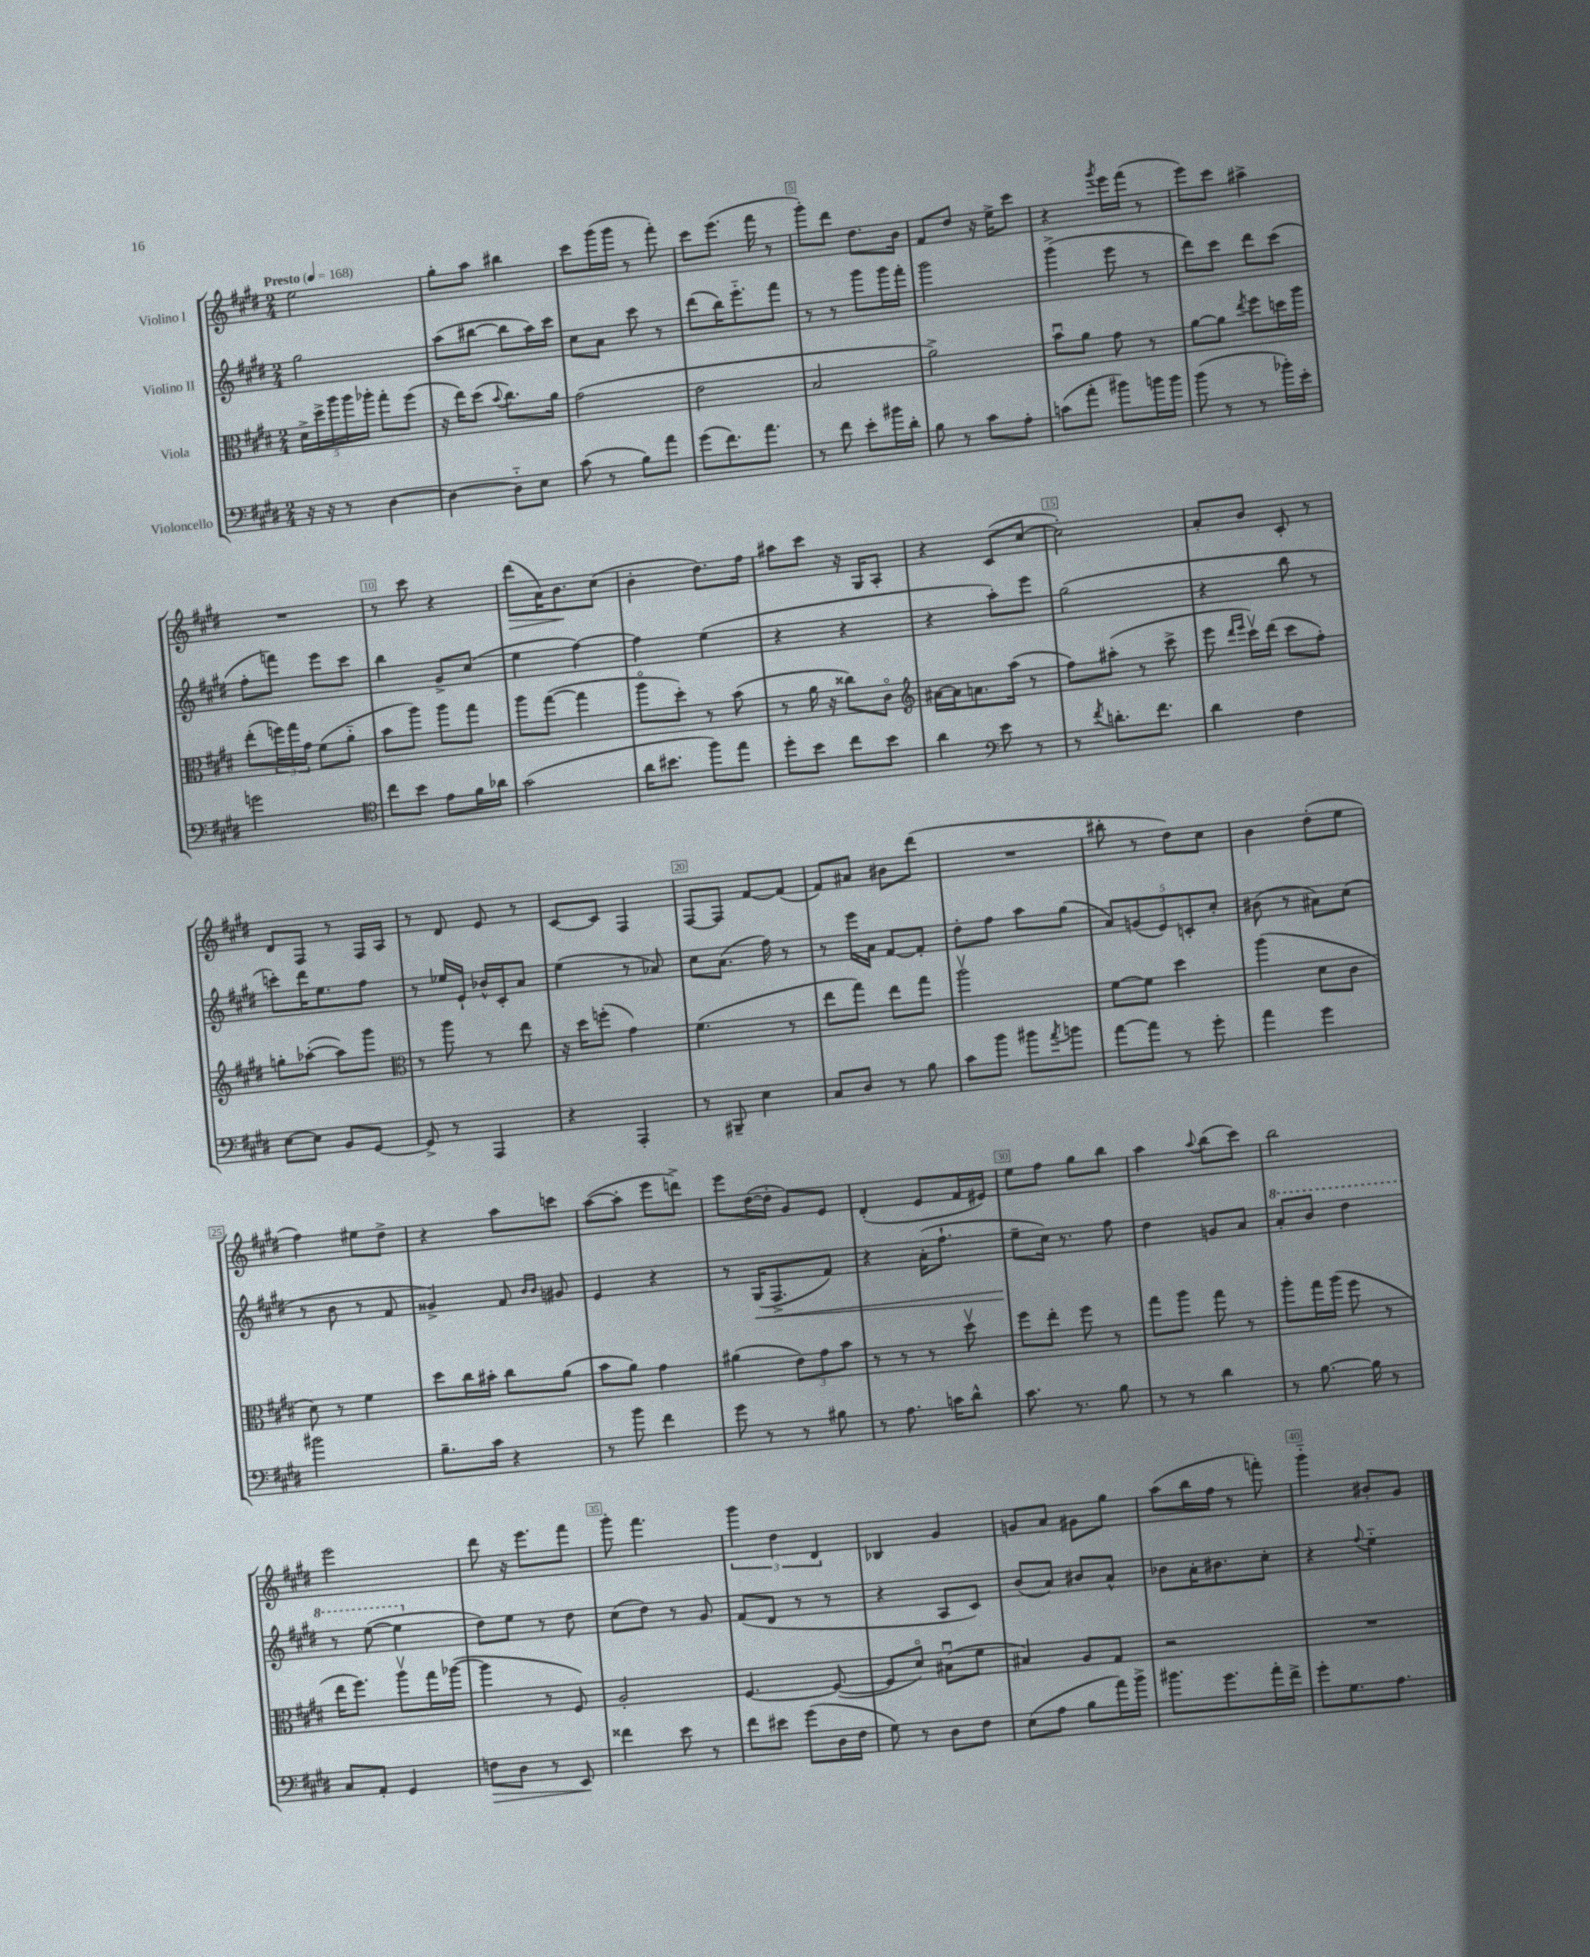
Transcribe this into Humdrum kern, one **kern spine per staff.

**kern	**dynam	**kern	**kern	**dynam	**kern	**dynam
*part4	*part4	*part3	*part2	*part2	*part1	*part1
*staff4	*staff4	*staff3	*staff2	*staff2	*staff1	*staff1
*I"Violoncello	*	*I"Viola	*I"Violino II	*	*I"Violino I	*
*clefF4	*	*clefC3	*clefG2	*	*clefG2	*
*k[f#c#g#d#]	*	*k[f#c#g#d#]	*k[f#c#g#d#]	*	*k[f#c#g#d#]	*
*M2/4	*	*M2/4	*M2/4	*	*M2/4	*
*MM168	*	*MM168	*MM168	*	*MM168	*
=1	=1	=1	=1	=1	=1	=1
!	!	!	!	!	!LO:TX:a:B:t=Presto	!
16r	.	20d#^\LL	2gg#\	.	2ee\	.
.	.	20dd#^\	.	.	.	.
16r	.	.	.	.	.	.
.	.	20aa\	.	.	.	.
8r	.	.	.	.	.	.
.	.	20aa\	.	.	.	.
.	.	20aa-X'\JJ	.	.	.	.
[4D#\	.	8gg#'\L	.	.	.	.
.	.	(8ff#\J	.	.	.	.
=2	=2	=2	=2	=2	=2	=2
4D#\_	.	16r	(8aa\L	.	8gg#'\L	.
.	.	16ee\KL)	.	.	.	.
.	.	(8dd#\J	[8bb#X\J	.	8aa\J	.
.	.	8qqb/	.	.	.	.
8D#\L]	.	8.cc#\L)	8bb#\L]	.	4bb#X\	.
8E\J	.	.	16aa\L)	.	.	.
.	.	16a\Jk	16ccc#\JJ	.	.	.
=3	=3	=3	=3	=3	=3	=3
(8c#\	.	(2g#\	8cc#\L	.	8ccc#\L	.
8r	.	.	8a\J	.	(16ggg#\L	.
.	.	.	.	.	16ggg#\JJ	.
8B\L)	.	.	8ccc#\	.	8r	.
8a\J	.	.	8r	.	8fff#'\)	.
=4	=4	=4	=4	=4	=4	=4
(8g#\L	.	2e\	(8ddd#\L	.	8ccc#\L	.
8.f#\)	.	.	16bb\K)	.	(8.eee\J	.
.	.	.	8.eee\	.	.	.
8.a\J	.	.	.	.	16fff#\	.
.	.	.	8fff#\J	.	8r	.
=5	=5	=5	=5	=5	=5	=5
8r	.	2B/	8r	.	8ggg#'\L)	.
8f#\	.	.	8r	.	8ddd#\J	.
8e'\L	.	.	8ggg#\L	.	8.dd#\L	.
16b#X\L	.	.	16ggg#\L	.	.	.
16d#'\JJ	.	.	16fff#'\JJ	.	16b\Jk	.
=6	=6	=6	=6	=6	=6	=6
8B\	.	2a^\)	2ggg#\	.	8f#/L	.
8r	.	.	.	.	8dd#/J	.
8c#\L	.	.	.	.	16r	.
.	.	.	.	.	16ee^\KL	.
8A'\J	.	.	.	.	8ccc#\J	.
=7	=7	=7	=7	=7	=7	=7
(8cn\L	.	8bu\L	(4ggg#^\	.	4r	.
8a'\J	.	8a\J	.	.	.	.
.	.	.	.	.	8qggg#/	.
8b#X\L)	.	8g#\	8eee\	.	16eee\LL	.
.	.	.	.	.	(16fff#\JJ	.
16bn\L	.	8r	8r	.	8r	.
16b\JJ	.	.	.	.	.	.
=8	=8	=8	=8	=8	=8	=8
(8b\	.	[8a\L	8ddd#\L)	.	8eee\L)	.
8r	.	8a\J]	8ccc#\J	.	8ccc#\J	.
.	.	8qee/	.	.	.	.
8r	.	8ff#\L	8ddd#\L	.	4aa#X^\	.
16b-X'\LL)	.	16ddn\L	(8ccc#\J	.	.	.
16e'\JJ	.	16aa\JJ	.	.	.	.
!!LO:LB:g=z
=9	=9	=9	=9	=9	=9	=9
2gn\	.	(8ee'\L	8ff#'\L	.	2r	.
.	.	24ffn\L)	8fffn\J)	.	.	.
.	.	24gg#\	.	.	.	.
.	.	24g#\JJ	.	.	.	.
.	.	(8f#\L	8eee\L	.	.	.
.	.	8a\J	8ccc#\J	.	.	.
=10	=10	=10	=10	=10	=10	=10
*clefC4	*	*	*	*	*	*
8cc#\L	.	8b\L	4bb\	.	8r	.
8b\J	.	8aa\J)	.	.	8ccc#\	.
8e\L	.	8aa\L	8g#^/L	.	4r	.
16f#\L	.	8gg#\J	(8cc#/J	.	.	.
16a-X\JJ	.	.	.	.	.	.
=11	=11	=11	=11	=11	=11	=11
!	!	!	!	!	!	!LO:HP:b
(2g#\	.	8aa\L	4ee\	.	(8ddd#\L	>
.	.	([8gg#\J	.	.	16a\K)	.
.	.	.	.	.	8.b\	.
.	.	4gg#\]	[4ff#\)	.	.	.
.	.	.	.	.	(8cc#\J	]
=12	=12	=12	=12	=12	=12	=12
16a\KL	.	8aa\L	4ff#\]	.	4b'\	.
8.b#X\J	.	.	.	.	.	.
.	.	8dd#'\J)	.	.	.	.
8ff#\L)	.	8r	(4ee\	.	8.dd#\L)	.
8ee\J	.	(8b\	.	.	.	.
.	.	.	.	.	16ff#\Jk	.
=13	=13	=13	=13	=13	=13	=13
8dd#'\L	.	8r	4r	.	8aa#X\L	.
8b\J	.	16a\	.	.	8ccc#\J	.
.	.	16r	.	.	.	.
8cc#\L	.	8cc##X\L)	4r	.	16r	.
.	.	.	.	.	16G#/KL	.
8b\J	.	8c#\J	.	.	8A'/J	.
=14	=14	=14	=14	=14	=14	=14
*	*	*clefG2	*	*	*	*
4a\	.	[16a#X\LL	4r	.	4r	.
.	.	16a#\J]	.	.	.	.
.	.	8.an\	.	.	.	.
*clefF4	*	*	*	*	*	*
8e\	.	.	8aa'\L)	.	(8c#/L	.
.	.	(16aa\Jk	.	.	.	.
8r	.	8r	8eee\J	.	[8cc#/J	.
=15	=15	=15	=15	=15	=15	=15
8r	.	8ff#\L)	(2gg#\	.	2cc#'\])	.
8qf#/	.	.	.	.	.	.
8.dn'\L	.	(8aa#X'\J	.	.	.	.
.	.	8r	.	.	.	.
8.f#\J	.	.	.	.	.	.
.	.	8ccc#^\	.	.	.	.
=16	=16	=16	=16	=16	=16	=16
4d#\	.	8eee\	4r	.	8a'/L	.
.	.	16qqddd#/LL	.	.	.	.
.	.	16qqeee/JJ	.	.	.	.
.	.	16ccc#v\LL)	.	.	8b/J	.
.	.	(16ddd#\JJ	.	.	.	.
4F#\	.	8ccc#\L	8bb\	.	8c#'/	.
.	.	8ff#'\J)	8r	.	8r	.
!!LO:LB:g=z
=17	=17	=17	=17	=17	=17	=17
[8E\L	.	8ggn'\L	8cccn'\L)	.	8d#/L	.
8E\J]	.	([8aa-X'\J	16ddd#\K	.	8F#/J	.
.	.	.	8.ee\	.	.	.
8BB/L	.	8aa-\L])	.	.	8r	.
[8GG#/J	.	8ggg#\J	8ff#\J	.	16F#/LL	.
.	.	.	.	.	16A/JJ	.
=18	=18	=18	=18	=18	=18	=18
*	*	*clefC3	*	*	*	*
8GG#^/]	.	8r	8r	.	8r	.
8r	.	8aa\	16ee-X/LL	.	8d#/	.
.	.	.	16e`/JJ	.	.	.
4AAA/	.	8r	16b-X^^/LL	.	8e/	.
.	.	.	16c#'/J	.	.	.
.	.	8ee\	8a/J	.	8r	.
=19	=19	=19	=19	=19	=19	=19
4r	.	16r	(4ee\	.	[8c#/L	.
.	.	16dd#\KL	.	.	.	.
.	.	(8ffn'\J	.	.	8c#/J]	.
4AAA'/	.	4g#\)	8r	.	4F#/	.
.	.	.	8a-X/)	.	.	.
=20	=20	=20	=20	=20	=20	=20
8r	.	(4.f#\	8cc#\L	.	[8F#/L	.
8BBB#X~/	.	.	(8.a\J	.	8F#/J]	.
4E\	.	.	.	.	[8f#/L	.
.	.	.	16ff#\)	.	.	.
.	.	8r	8r	.	(8f#/J]	.
=21	=21	=21	=21	=21	=21	=21
8C#/L	.	8ee\L	8r	.	8f#/L)	.
8D#/J	.	8gg#\J)	16eee\LL	.	8a#X/J	.
.	.	.	16a\JJ	.	.	.
8r	.	8ee\L	[8f#/L	.	8b#X\L	.
8B\	.	8gg#\J	8f#'/J]	.	(8ddd#\J	.
=22	=22	=22	=22	=22	=22	=22
8c#\L	.	2aav\	8dd#'\L	.	2r	.
8b\J	.	.	8ff#\J	.	.	.
8b#X\L	.	.	8aa\L	.	.	.
8qa/	.	.	.	.	.	.
8bn\J	.	.	(8gg#\J	.	.	.
=23	=23	=23	=23	=23	=23	=23
[8a\L	.	[8f#\L	10a/L)	.	8bb#X'\	.
.	.	.	(10gn/	.	.	.
8a\J]	.	8f#\J]	.	.	8r	.
.	.	.	10e/)	.	.	.
8r	.	4dd#\	.	.	8dd#\L)	.
.	.	.	10cn'/	.	.	.
8g#'\	.	.	.	.	8cc#\J	.
.	.	.	10cc#'/J	.	.	.
=24	=24	=24	=24	=24	=24	=24
4a\	.	(4aa\	(8b#X\	.	4b\	.
.	.	.	8r	.	.	.
4g#\	.	8d#\L	8a#X\L)	.	(8dd#'\L	.
.	.	8c#\J	(8cc#\J	.	8ee\J	.
!!LO:LB:g=z
=25	=25	=25	=25	=25	=25	=25
2b#X\	.	8d#\)	8r	.	4ff#\)	.
.	.	8r	8b\	.	.	.
.	.	4f#\	8r	.	8ee#X\L	.
.	.	.	8f#/	.	8dd#^\J	.
=26	=26	=26	=26	=26	=26	=26
8.B~\L	.	8dd#\L	4g##X^/)	.	4r	.
.	.	16cc#\L	.	.	.	.
16c#\Jk	.	16b#X'\JJ	.	.	.	.
4r	.	8cc#\L	8f#/	.	8aa\L	.
.	.	.	16qqb/LL	.	.	.
.	.	.	16qqb/JJ	.	.	.
.	.	(8a\J	8g#X/	.	8cccn\J	.
=27	=27	=27	=27	=27	=27	=27
8r	.	8b\L	4e/	.	([8aa\L	.
8b\	.	8a\J)	.	.	8aa'\J]	.
4f#\	.	4g#\	4r	.	8eee\L	.
.	.	.	.	.	8dddn^\J)	.
=28	=28	=28	=28	=28	=28	=28
8g#\	.	(4a#X\	8r	.	8eee\L	.
!	!	!	!	!LO:HP:b	!	!
8r	.	.	(16G#/KL	<	([16dd#\L	.
.	.	.	8.F#^/	.	16dd#'\JJ]	.
8r	.	12e\L)	.	.	8g#/L)	.
.	.	12g#\	.	.	.	.
8B#X\	.	.	8f#/J)	.	8e/J	.
.	.	12b\J	.	.	.	.
=29	=29	=29	=29	=29	=29	=29
8r	.	8r	4r	.	(4d#'/	.
8.A\	.	8r	.	.	.	.
.	.	8r	(16a'\KL	.	8e/L	.
16cn\KL	.	.	8.ff#`\J	.	.	.
8d#^^\J	.	8dd#v\	.	.	16f#/L	.
.	.	.	.	.	16e#X/JJ)	.
=30	=30	=30	=30	=30	=30	=30
8.c#\	.	8ff#\L	8ee~\L	.	8ee\L	.
.	.	8ee'\J	16cc#\Jk)	[	8ff#\J	.
8.r	.	.	8.r	.	.	.
.	.	8ff#\	.	.	8gg#\L	.
8B\	.	8r	8ff#\	.	8bb\J	.
=31	=31	=31	=31	=31	=31	=31
8r	.	8gg#\L	4dd#\	.	4aa\	.
8r	.	8aa\J	.	.	.	.
.	.	.	.	.	8qqaa/	.
4d#\	.	8gg#\	8gn/L	.	(8bb\L	.
.	.	8r	8a/J	.	8ccc#\J)	.
=32	=32	=32	=32	=32	=32	=32
*	*	*	*8va	*	*	*
8r	.	8aa'\L	8aa'/L	.	2bb\	.
[8.B\	.	16gg#\L	8bb/J	.	.	.
.	.	(16aa\JJ	.	.	.	.
.	.	8ff#\	4ddd#\	.	.	.
16B\]	.	.	.	.	.	.
8r	.	8r	.	.	.	.
!!LO:LB:g=z
=33	=33	=33	=33	=33	=33	=33
8C#/L	.	16ee\KL	8r	.	2eee\	.
.	.	8.ff#\J)	.	.	.	.
8AA'/J	.	.	([8eee\	.	.	.
4GG#/	.	8aav\L	4eee\]	.	.	.
.	.	16gg#\L	.	.	.	.
.	.	([16aa-X\JJ	.	.	.	.
=34	=34	=34	=34	=34	=34	=34
!	!LO:HP:b	!	!	!	!	!
*	*	*	*X8va	*	*	*
8Fn\L	>	4aa-\]	8dd#\L)	.	8ddd#\	.
8D#\J	.	.	8ee\J	.	16r	.
.	.	.	.	.	8.eee\L	.
8r	.	8r	8r	.	.	.
8EE/	.	8F#/)	8dd#\	.	8fff#\J	.
.	]	.	.	.	.	.
=35	=35	=35	=35	=35	=35	=35
4f##X\	.	2A'/	(8cc#\L	.	8ggg#'\	.
.	.	.	8dd#\J)	.	4.fff#\	.
8e\	.	.	8r	.	.	.
8r	.	.	8g#/	.	.	.
=36	=36	=36	=36	=36	=36	=36
8f#\L	.	[4.F#/	(8f#/L	.	6ggg#\	.
8e#X\J	.	.	8d#/J	.	.	.
.	.	.	.	.	6dd#\	.
(8g#\L	.	.	8r	.	.	.
.	.	.	.	.	6d#/	.
16D#\L	.	(8F#/_	8r	.	.	.
16F#\JJ	.	.	.	.	.	.
=37	=37	=37	=37	=37	=37	=37
8G#\)	.	8F#/L]	4r	.	4B-X/	.
8r	.	8d#/J)	.	.	.	.
8D#\L	.	(8B#Xu\L	8A/L	.	4g#/	.
8F#\J	.	8f#\J	8c#/J)	.	.	.
=38	=38	=38	=38	=38	=38	=38
(8E\L	.	4B#X/)	(8b/L	.	8gn/L	.
8A\J	.	.	8a/J)	.	8a/J	.
8B\L	.	8A/L	8b#X/L	.	8g#X\L	.
16a\L)	.	8G#/J	8a^^/J	.	8gg#\J	.
16b^\JJ	.	.	.	.	.	.
=39	=39	=39	=39	=39	=39	=39
8.b#X\L	.	2r	8b-X\L	.	(8aa\L	.
.	.	.	16a'\K	.	16bb\L	.
8.g#\	.	.	8.b#X\	.	16ff#\JJ	.
.	.	.	.	.	8r	.
16a'\L	.	.	8cc#'\J	.	8fffn'\)	.
16f#^\JJ	.	.	.	.	.	.
=40	=40	=40	=40	=40	=40	=40
8g#'\L	.	2r	4r	.	4ggg#\	.
8.G#\	.	.	.	.	.	.
.	.	.	8qqff#/	.	.	.
.	.	.	4ee\	.	8b#X'/L	.
8.A\J	.	.	.	.	.	.
.	.	.	.	.	8g#/J	.
==	==	==	==	==	==	==
*-	*-	*-	*-	*-	*-	*-
